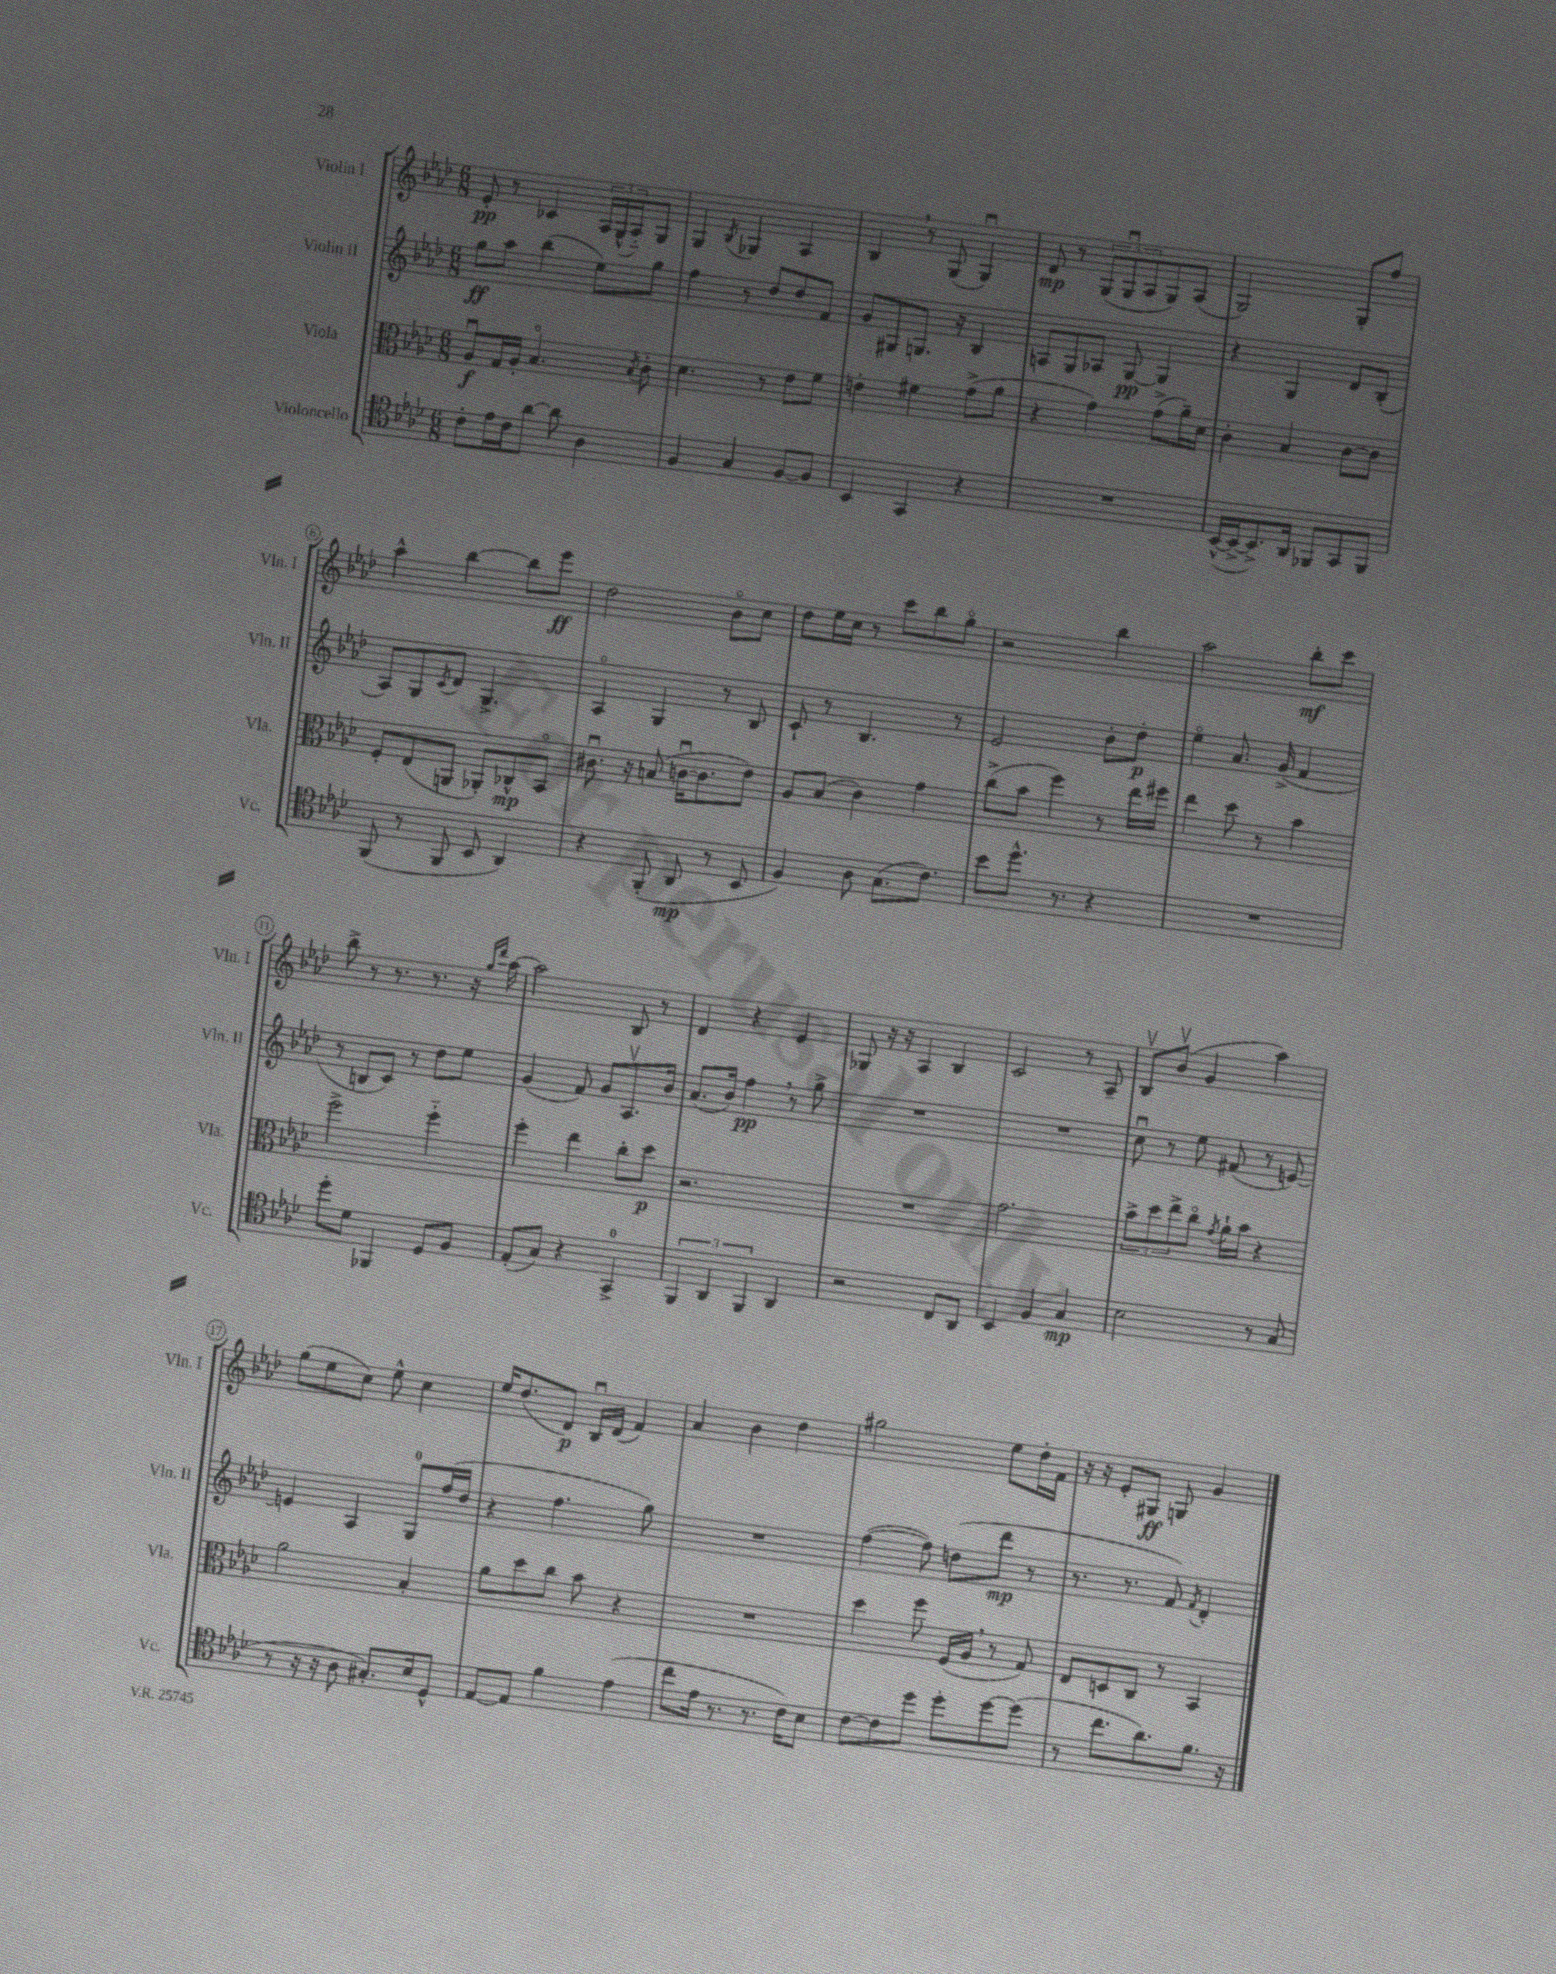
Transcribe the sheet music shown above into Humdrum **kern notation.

**kern	**kern	**kern	**kern
*staff4	*staff3	*staff2	*staff1
*clefC4	*clefC3	*clefG2	*clefG2
*k[b-e-a-d-]	*k[b-e-a-d-]	*k[b-e-a-d-]	*k[b-e-a-d-]
*M6/8	*M6/8	*M6/8	*M6/8
8c'\L	8A-u/L	8gg\L	8e-'/
16e-\L	16G/L	8aa-\J	8r
16c\J	16A-'/JJ	.	.
[8a-\J	4.B-o/	(4bb-\	4c-/
8a-\]	.	.	.
4A-\	.	8ee-\L)	24A-/LL
.	.	.	(24G^^/
.	.	.	24A-'~/J)
.	8qB-/	.	.
.	8c'\	8gg\J	8G/J
=	=	=	=
4F/	4.d-\	4ff\	4G/
.	.	.	8qB-/
4G/	.	8r	4G-/
.	8r	8dd-/L	.
[8F/L	8e-\L	8dd-/	4A-/
8F/]J	8f\J	8f/J	.
=	=	=	=
4BB-/	4e'\	8g/L	4B-/
.	.	8G#/	.
4GG/	4f#\	8.G/J	8r
.	.	.	(8G/
.	.	16r	.
4r	(8g^\L	4B-/	4Gu/)
.	8a-\J	.	.
=	=	=	=
2.r	4r	8A/L	8d-/
.	.	8G/	8r
.	4g\)	8A-/J	(12G/L
.	.	.	12Gu/
.	.	[8G/	.
.	.	.	12A-/
.	(8g^\L	4G/]	8G/)
.	16a-~\L)	.	(8A-/J
.	16d-\JJ	.	.
=	=	=	=
([16BB-^^/LL	4c'\	4r	2G/)
16BB-^/_J	.	.	.
8.BB-^/])	.	.	.
.	4B-/	4G/	.
16AA-/Jk	.	.	.
8FF-/L	.	.	.
8GG/	[8c\L	8d-/L	8G'/L
8FF-/J	8c\]J	(8B-'/J	8ff/J
=	=	=	=
(8FF/	8F'/L	8A-/L)	4aa-^^\
8r	(8E-/	8G/	.
.	.	8qc/	.
8FF/	8AA/J	8d-/J	[4bb-\
8BB-/	8AA-'/L)	4.G^/	.
4AA-/)	8C-^^/	.	8bb-\]L
.	8BB-o/J	.	8eee-\J
=	=	=	=
4r	8.c#u\	4A-o/	2dd-\
.	16r	.	.
(8FF'/	(8B/	4G/	.
8AA-/	[16cu\LK	.	.
.	8.c\]	.	.
8r	.	8r	8b-o\L
8BB-/	8e-\J)	8B-/	8cc\J
=	=	=	=
4F/)	8A-/L	8c`/	8dd-\L
.	(8B-/J	8r	16ee-\L
.	.	.	16cc\JJ
8A-\	4c\)	4.B-/	8r
(8.G\L	.	.	8ccc\L
.	4g\	.	8bb-\
8.c\J)	.	.	.
.	.	8r	8ggo\J
=	=	=	=
8b-\L	(8cc^\L	2e-/	2r
8.dd-^^\J	8b-\J	.	.
.	4ff\)	.	.
8.r	.	.	.
4r	8r	8b-'\L	4bb-\
.	16ee-\LL	8dd-'\J	.
.	16ff#\JJ	.	.
=	=	=	=
2.r	4ee-\	4ee-o\	2aa-\
.	8dd-\	8.a-/	.
.	8r	.	.
.	.	(16g^/	.
.	4b-\	4f/	8bb-'\L
.	.	.	8ccc\J
=	=	=	=
8dd-'\L	2ff^\	8r	8bb-^\
8d-\J	.	8B/L	8r
4FF-/	.	8c/J)	8.r
.	.	8r	.
.	.	.	8.r
8D-/L	4ff'~\	8dd-\L	.
8F/J	.	8ee-\J	16r
.	.	.	16qqgg/LL
.	.	.	16qqddd-/JJ
.	.	.	[16aa-\
=	=	=	=
(8E-'/L	4ff'\	(4g/	2aa-\]
8G/J)	.	.	.
4r	4ee-\	8f/)	.
.	.	8g/L	.
4GG^/	8cc'\L	8.A-v/	8B-/
.	8dd-\J	.	8r
.	.	16b-/Jk	.
=	=	=	=
6FF/	2.r	(8.a-/L	4d-/
6AA-/	.	.	.
.	.	16b-/Jk)	.
.	.	4ff\	4r
6FF/	.	.	.
4AA-/	.	8r	4e-/
.	.	8gg^\	.
=	=	=	=
2r	2.r	2.r	8G-/
.	.	.	16r
.	.	.	16r
.	.	.	4A-/
8C/L	.	.	4B-/
8AA-/J	.	.	.
=	=	=	=
4BB-/	2.g\	2.r	2c/
4F/	.	.	.
4G/	.	.	8r
.	.	.	8A-~/
=	=	=	=
2B-\	12b-^\L	8ccu\	8B-v/L
.	12dd-\	.	.
.	.	8r	(8b-v/J
.	12ee-^\	.	.
.	8cco\J	8ee-\	4g/
.	8qg/	.	.
.	16a-`\LL	(8f#/	.
.	16b-\JJ	.	.
8r	4r	8r	4aa-\)
(8G/	.	[8e/)	.
=	=	=	=
8r	2a-\	4e/]	(8gg\L
16r	.	.	8ee-\
16r	.	.	.
8A-\	.	4A-/	8cc\J)
8.G#'/L)	.	.	8ee-^^\
.	4B-'/	8G/L	4cc\
16B-/k	.	.	.
8D-^^/J	.	(16ff/L	.
.	.	16dd-/JJ	.
=	=	=	=
[8E-/L	8a-\L	4r	16ee-/LK
.	.	.	(8.dd-/
8E-/]J	8dd-\	.	.
4f\	8cc\J	4.ff\	8d-/J)
.	8b-\	.	16B-u/LL
.	.	.	(16d-/JJ
(4e-\	4r	.	4f/)
.	.	8gg\)	.
=	=	=	=
8cc\L	2.r	2.r	4a-/
16e-\Jk	.	.	.
8.r	.	.	.
.	.	.	4b-\
8.r	.	.	.
.	.	.	4dd-\
16c\LK)	.	.	.
8B-\J	.	.	.
=	=	=	=
[8c\L	4dd-\	([4ff\	2gg#\
8c\]	.	.	.
8dd-\J	8ff\	8ff\])	.
8dd-'\L	(16F/LL	(8dd\L	.
.	16A-/JJ	.	.
[8dd-\	8r	8ddd-\J	8ee-\L
(8dd-\]J	8G/)	8r	16dd-'\L
.	.	.	16f\JJ
=	=	=	=
8r	8E-/L	8.r	16r
.	.	.	16r
8.cc\L	8D/	.	8e-'/L
.	.	8.r	.
.	8C/J	.	8G#/J
8.a-\)	.	.	.
.	8r	8f/)	8G/
.	.	8qf/	.
8.f\J	4BB-/	4d-'/	4g/
16r	.	.	.
==	==	==	==
*-	*-	*-	*-
